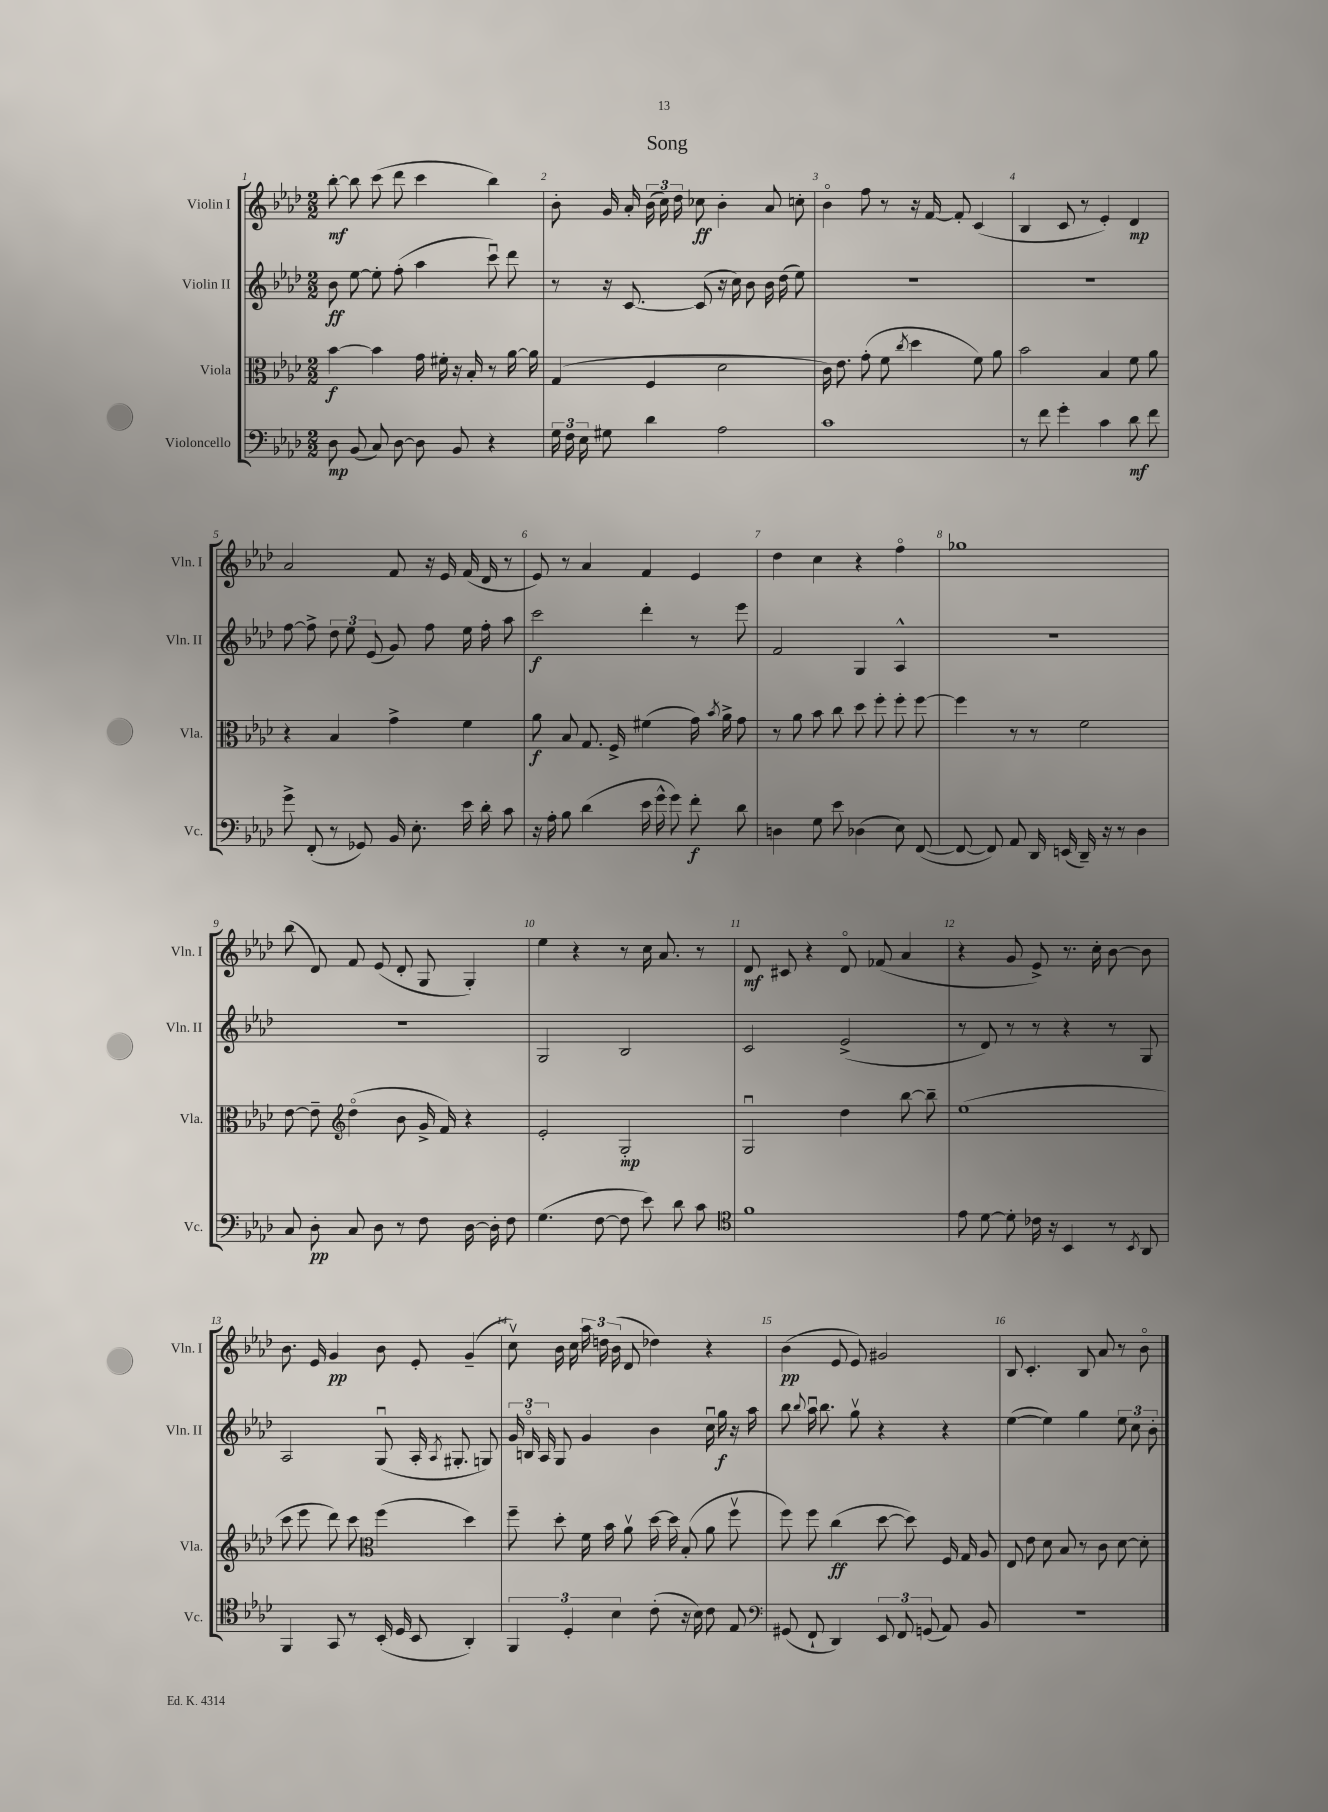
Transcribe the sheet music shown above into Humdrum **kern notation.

**kern	**kern	**kern	**kern
*staff4	*staff3	*staff2	*staff1
*clefF4	*clefC3	*clefG2	*clefG2
*k[b-e-a-d-]	*k[b-e-a-d-]	*k[b-e-a-d-]	*k[b-e-a-d-]
*M2/2	*M2/2	*M2/2	*M2/2
8D-	[4b-	8b-	[8bb-'
(8BB-	.	[8ee-	8bb-]
8C)	4b-]	8ee-']	(8ccc
[8D-	.	(8ff'	8ddd-
8D-]	16g	4aa-	4ccc
.	16f#'	.	.
8BB-	16r	.	.
.	16B-'	.	.
4r	8r	8cccu)	4bb-)
.	[16a-	8ddd-	.
.	16a-]	.	.
=	=	=	=
24G	(4G	8r	8b-'
24F	.	.	.
24E-	.	.	.
8G#	.	16r	16g
.	.	[8.c	16a-'
4d-	4F	.	(24b-
.	.	.	24cc)
.	.	.	24dd-
.	.	(8c]	8cc-
2A-	2d-	16r	4b-'
.	.	16cc)	.
.	.	8b-	.
.	.	16b-	8a-
.	.	(16dd-	.
.	.	8ee-)	8cc'
=	=	=	=
1c	16c)	1r	4b-o
.	8.e-	.	.
.	(8g'	.	8ff
.	8f	.	8r
.	8qcc	.	.
.	4dd-	.	16r
.	.	.	[16f
.	.	.	8f']
.	8f)	.	(4c
.	8a-	.	.
=	=	=	=
8r	2b-	1r	4B-
8f	.	.	.
4g'	.	.	8c
.	.	.	8r
4c	4B-	.	4e-')
8d-	8f	.	4d-
8f	8a-	.	.
=	=	=	=
8g^	4r	[8ff	2a-
(8FF'	.	8ff^]	.
8r	4B-	12dd-	.
.	.	12ee-	.
8GG-)	.	.	.
.	.	(12e-	.
16BB-	4g^	8g)	8f
8.E-'	.	.	.
.	.	8ff	16r
.	.	.	16e-
16e-	4f	16ee-	(16f
16d-'	.	16ff'	16d-
8c	.	8aa-	8r
=	=	=	=
16r	8a-	2ccc	8e-)
16A-'	.	.	.
8B-	8B-	.	8r
(4d-	8.G	.	4a-
.	16F^	.	.
16e-	(4f#	4ddd-'	4f
16g^^	.	.	.
8g)	.	.	.
8f'	16g)	8r	4e-
.	8qb-	.	.
.	16a-^	.	.
8d-	8g	8eee-	.
=	=	=	=
4D	8r	2f	4dd-
.	8a-	.	.
8G	8b-	.	4cc
8e-	8cc	.	.
(4D-	8dd-	4G	4r
.	8ff'	.	.
8E-)	8ff'	4A-^^	4ffo
([8FF	[8ff	.	.
=	=	=	=
8FF_	4ff]	1r	1gg-
8FF])	.	.	.
8AA-	8r	.	.
16DD-	8r	.	.
(16EE	.	.	.
16DD-~)	2f	.	.
16r	.	.	.
8r	.	.	.
4D-	.	.	.
=	=	=	=
8C	[8e-	1r	(8bb-
8D-'	8e-~]	.	8d-)
*	*clefG2	*	*
8C	(4dd-o	.	8f
8D-	.	.	(8e-
8r	8b-	.	8d-'
8F	16g^	.	8G
.	16f)	.	.
[16D-	4r	.	4G')
16D-']	.	.	.
8F	.	.	.
=	=	=	=
(4.G	2e-'	2G	4ee-
.	.	.	4r
[8F	.	.	.
8F]	2G'	2B-	8r
8e-)	.	.	16cc
.	.	.	8.a-
8d-	.	.	.
8c	.	.	8r
=	=	=	=
*clefC4	*	*	*
1f	2Gu	2c	8d-
.	.	.	8c#
.	.	.	4r
.	4dd-	(2e-^	8d-o
.	.	.	(8f-
.	[8bb-	.	4a-
.	8bb-~]	.	.
=	=	=	=
8e-	(1ee-	8r	4r
[8d-	.	8d-)	.
8d-']	.	8r	8g
16c-	.	8r	8e-^)
16r	.	.	.
4BB-	.	4r	8.r
.	.	.	16cc'
8r	.	8r	[8b-
8qBB-	.	.	.
8AA-	.	8G	8b-]
=	=	=	=
4FF	8ccc	2A-	8.b-
.	8eee-	.	.
.	.	.	16e-
8GG	8ddd-)	.	4g
8r	8ccc	.	.
*	*clefC3	*	*
(16BB-'	(4ff	(8Gu	8b-
16D-	.	.	.
8BB-	.	16A-'	8e-'
.	.	8qA-	.
.	.	8.G#'	.
4AA-')	4dd-)	.	(4g~
.	.	8G)	.
=	=	=	=
6FF	8ff~	24g	8ccv)
.	.	24Bo	.
.	.	24A-	.
.	8dd-'	8G	16b-
6D-'	.	.	.
.	.	.	16cc
.	16f	4g	24aa-
.	.	.	24dd
.	16b-	.	.
6B-	.	.	(24b-
.	8a-v	.	8d-
(8c'	[16dd-	4b-	4dd-)
.	16dd-]	.	.
16r	(8B-'	.	.
16B-)	.	.	.
8c	8a-	16ccu	4r
.	.	16gg	.
8E-	8ffv	16r	.
.	.	16aa-	.
=	=	=	=
*clefF4	*	*	*
(8GG#	8ff)	8bb-	(4b-
.	.	8qqbb-	.
8FF`	8ff	16aa-u	.
.	.	8.bb-	.
4DD-)	(4cc	.	8e-
.	.	8ggv	8e-)
12EE-	[8dd-	4r	2g#
12FF	.	.	.
.	8dd-])	.	.
(12GG	.	.	.
8AA-)	16F	4r	.
.	16G	.	.
8BB-	8A-	.	.
=	=	=	=
1r	8E-	([4ee-	8B-
.	8e-	.	4.c'
.	8d-	4ee-])	.
.	8B-	.	.
.	8r	4gg	8B-
.	8c	.	8a-
.	[8d-	12ee-	8r
.	.	12cc	.
.	8d-']	.	8b-o
.	.	12b-'	.
==	==	==	==
*-	*-	*-	*-
